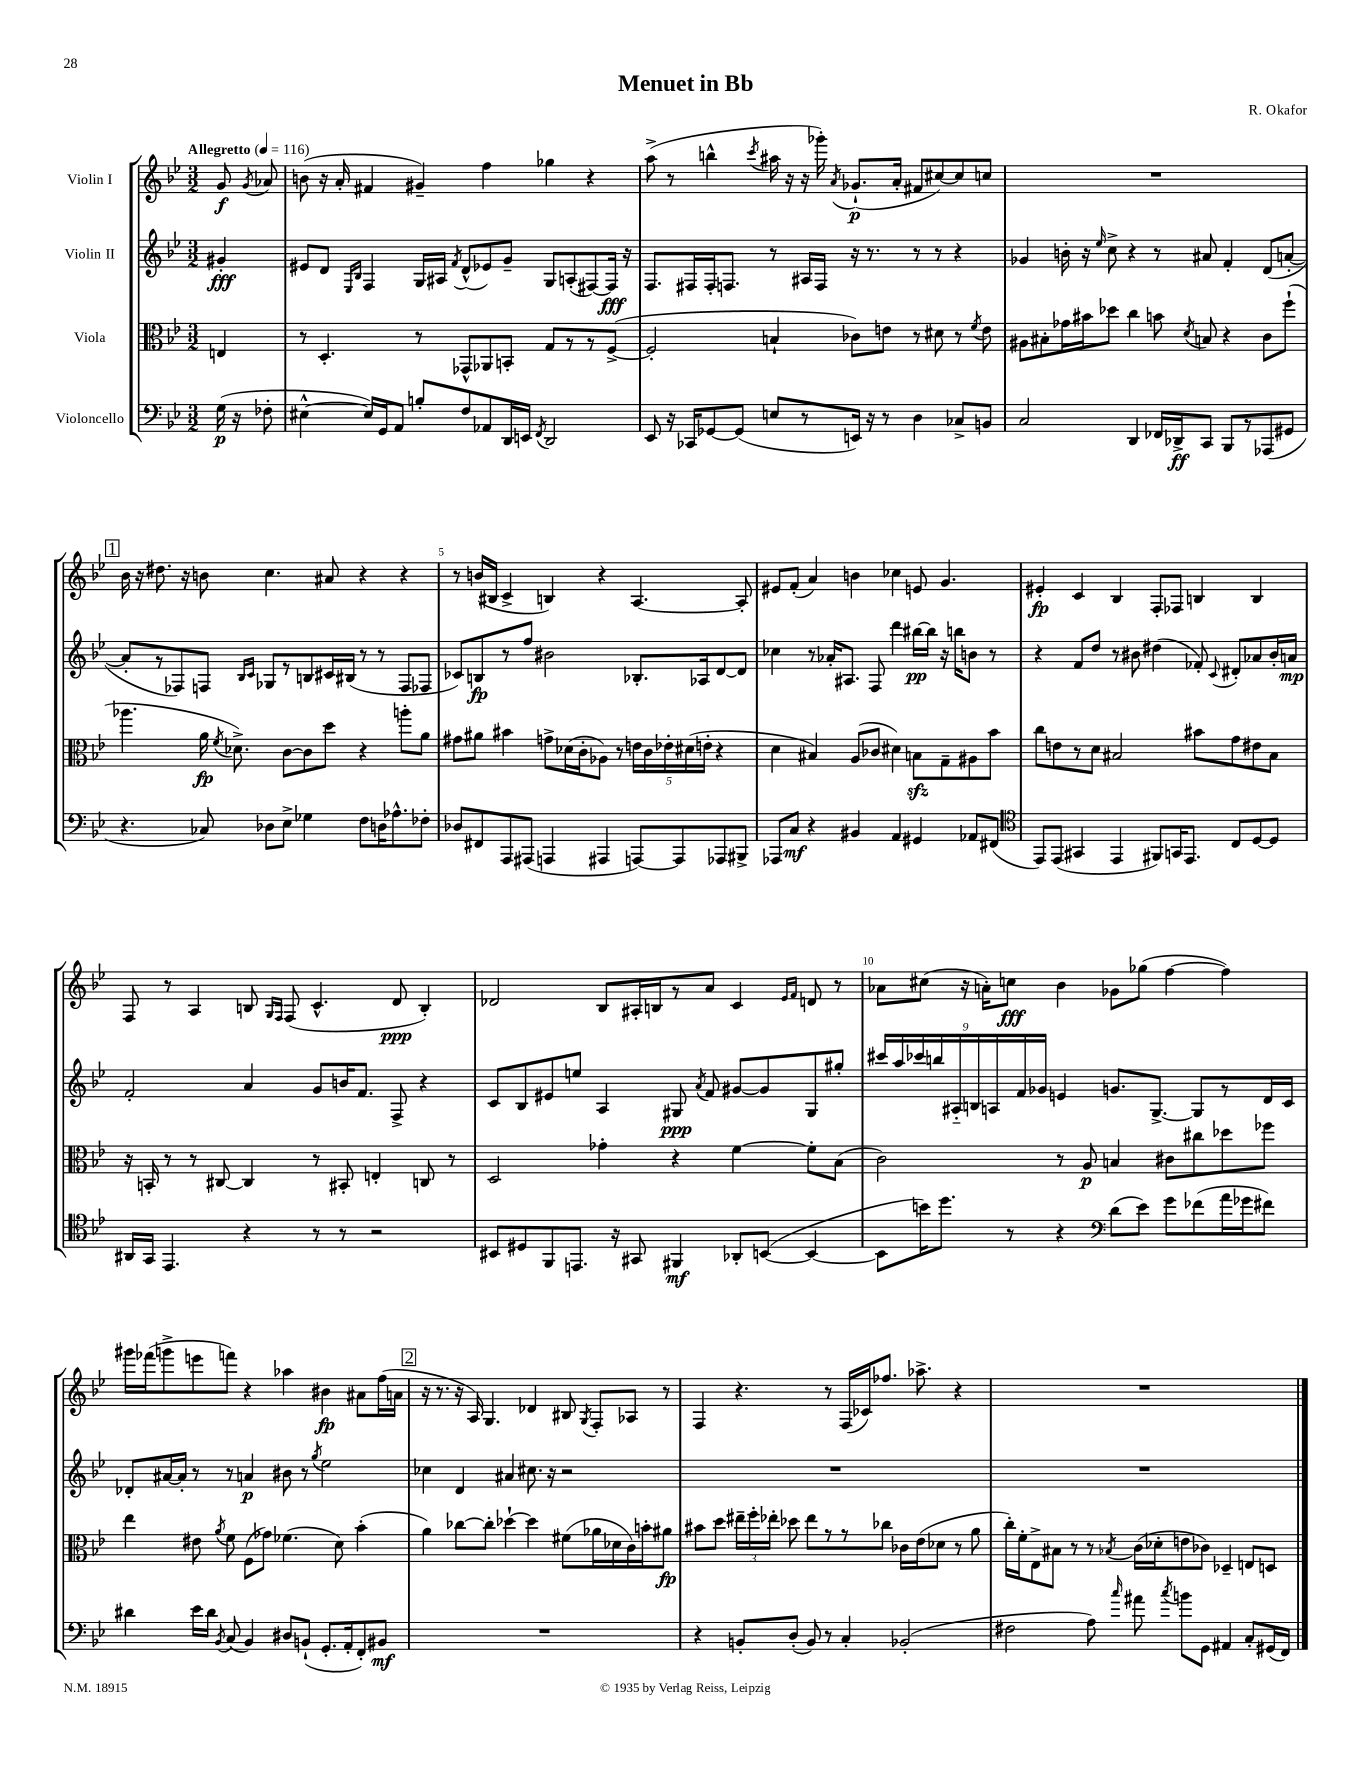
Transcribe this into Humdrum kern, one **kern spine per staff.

**kern	**kern	**kern	**kern
*staff4	*staff3	*staff2	*staff1
*clefF4	*clefC3	*clefG2	*clefG2
*k[b-e-]	*k[b-e-]	*k[b-e-]	*k[b-e-]
*M3/2	*M3/2	*M3/2	*M3/2
*MM116	*MM116	*MM116	*MM116
(16G	4E	4g#'	8g
16r	.	.	.
.	.	.	8qg
8F-'	.	.	8a-
=	=	=	=
[4E#^^	8r	8e#	(8b
.	4.D'	8d	16r
.	.	.	16a'
.	.	16qqE-	.
.	.	16qqB-	.
16E#])	.	4F	4f#
16GG	.	.	.
8AA	.	.	.
8B'	8r	16G	4g#~)
.	.	16A#	.
.	.	8qf	.
8F	8GG-^^	(8d^^	.
8AA-	8AA-	8e-)	4ff
16DD	8BB'	8g~	.
16EE	.	.	.
8qFF	.	.	.
2DD	8G	8G	4gg-
.	8r	(8A'	.
.	8r	[8F#)	4r
.	([8F^	16F#]	.
.	.	16r	.
=	=	=	=
8EE-	2F']	8.F	(8aa^
16r	.	.	8r
16CC-	.	16F#	.
[8GG-	.	16F#'	4bb^^
.	.	8.F	.
(8GG-]	.	.	.
.	.	.	8qccc
8E	4B`	8r	16aa#
.	.	.	16r
8r	.	16A#	16r
.	.	16F	16ggg-')
.	.	.	8qa
16EE)	8c-)	16r	(8.g-`
16r	.	8.r	.
8r	8e	.	.
.	.	.	16a'
4D	8r	8r	8f#
.	8d#	8r	[8cc#)
8C-^	8r	4r	8cc#]
.	8qf	.	.
8BB	8e	.	8cc
=	=	=	=
2C	8A#	4g-	1.r
.	8B#'	.	.
.	16g-	16b'	.
.	16b#	16r	.
.	.	16qqee-	.
.	8dd-	8cc^	.
4DD	4cc	4r	.
16FF-	8b	8r	.
16DD-^	.	.	.
.	8qd	.	.
8CC	8B	8a#	.
8BBB-	4r	4f'	.
8r	.	.	.
(8AAA-	8c	(8d	.
8GG#	(8ff`	[8a'	.
=	=	=	=
4.r	4.aa-	8a']	16b-
.	.	.	16r
.	.	8r	8.dd#
.	.	8F-)	.
.	.	.	16r
8C-)	16a	8F	8b
.	8qf	.	.
.	8.d-^)	.	.
.	.	16qqB-	.
.	.	16qqc	.
8D-	.	8G-	4.cc
8E-^	[8c	8r	.
4G-	8c]	8B	.
.	8dd	16c#	8a#
.	.	(16B#	.
8F	4r	8r	4r
16D	.	8r	.
8.A-^^	.	.	.
.	8aa'	8F	4r
8F-'	8a	8F-	.
=	=	=	=
8D-	8g#	8c-)	8r
8FF#	8a#	8B	(16b
.	.	.	16B#
8AAA	4b#	8r	4c^
(8AAA#	.	8ff	.
4AAA	8g^	2b#	4B)
.	(16d-	.	.
.	16c'	.	.
4AAA#	8A-)	.	4r
.	8r	.	.
[8AAA)	20e	8.B-'	[4.A
.	20c	.	.
.	20e-'	.	.
8AAA]	.	.	.
.	(20d#	.	.
.	.	16A-	.
.	20e'	.	.
8AAA-	4r	[8d	.
8BBB#^	.	8d]	8A']
=	=	=	=
8AAA-	4d	4cc-	8e#
8C	.	.	(8f'
4r	4B#)	8r	4a)
.	.	16a-'	.
.	.	8.A#	.
4BB#	(8A	.	4b
.	8c-	8F	.
4AA	4d#)	4ddd	4cc-
4GG#	8B	[16bb#	8e
.	.	16bb#]	.
.	8G~	16r	4.g
.	.	16bb	.
8AA-	8A#	8b	.
(8FF#	8b-	8r	.
=	=	=	=
*clefC4	*	*	*
8EE-)	8cc	4r	4e#'
(8EE-	8e	.	.
4GG#	8r	8f	4c
.	8d	8dd	.
4EE-	2B#	8r	4B-
.	.	8b#	.
8FF#)	.	(4dd#	8F'
16GG	.	.	8F-
8.EE-	.	.	.
.	8b#	8f-')	4B
.	.	8qqc	.
8C	8g	8d#'	.
[8D	8e#	8a-	4B
8D]	8B#	16b#'	.
.	.	16a	.
=	=	=	=
16AA#	16r	2f'	8F
16GG	16BB'	.	.
4.EE-	8r	.	8r
.	8r	.	4A
.	[8C#	.	.
4r	4C#]	4a	8B
.	.	.	16qqG
.	.	.	16qqF
.	.	.	(8F
8r	8r	8g	4.c^^
8r	8BB#'	16b	.
.	.	8.f	.
2r	4E'	.	.
.	.	8F^	8d
.	8C	4r	4B')
.	8r	.	.
=	=	=	=
8BB#	2D	8c	2d-
8D#	.	8B-	.
8FF	.	8e#	.
8.EE	.	8ee	.
.	4g-'	4A	8B-
16r	.	.	.
8GG#	.	.	16A#'
.	.	.	16B
4FF#	4r	8G#	8r
.	.	8qa	.
.	.	8f	8a
8AA-'	[4f	[8g#	4c
([8BB	.	8g#]	.
.	.	.	16qqe-
.	.	.	16qqf
4BB_	8f']	8G#	8d
.	(8B-	8gg#'	8r
=	=	=	=
8BB]	2c)	18ccc#	8a-
.	.	18aa	.
.	.	18ccc-	.
16b)	.	.	(8cc#
.	.	18bb	.
8.dd	.	.	.
.	.	18A#'~	.
.	.	.	16r
.	.	18B	.
.	.	.	16a')
.	.	18A	.
8r	.	.	8cc
.	.	18f	.
.	.	18g-	.
4r	8r	4e	4b-
.	8A	.	.
*clefF4	*	*	*
(8d	4B	8.g	8g-
8e-)	.	.	(8gg-
.	.	[8.G^	.
8g	8c#	.	[4ff
(8f-	8cc#	8G]	.
16a	8dd-	8r	4ff])
16g-	.	.	.
8f#)	8ff-	16d	.
.	.	16c	.
=	=	=	=
4d#	4ee-	8d-'	16ggg#
.	.	.	(16fff-
.	.	[16a#	8ggg^
.	.	16a#']	.
16e-	8e#	8r	8eee
16d#	.	.	.
8qBB-	8qa	.	.
(8C	8f	8r	8fff)
4BB-)	(8F	4a	4r
.	8g-)	.	.
8D#	(4.f-	8b#	4aa-
(8BB`	.	8r	.
.	.	8qgg	.
8.GG'	.	2ee-	4b#
.	8d)	.	.
16AA'	.	.	.
8FF')	(4b-'	.	8a#
8BB#	.	.	(16ff
.	.	.	16a
=	=	=	=
1.r	4a)	4cc-	16r
.	.	.	8.r
.	[8cc-	4d	16r
.	.	.	16A)
.	8cc-']	.	4.G
.	[4dd-`	4a#	.
.	4dd-]	8.cc#	4d-
.	.	16r	.
.	(8f#	2r	8B#
.	.	.	8qG
.	16a-	.	8F'
.	16d-	.	.
.	16c)	.	8A-
.	16b'	.	.
.	8a#	.	8r
=	=	=	=
4r	8b#	1.r	4F
.	8dd	.	.
8BB'	24ee#~	.	4.r
.	24ff'	.	.
.	24ee-'	.	.
(8D'	8dd-	.	.
8BB)	8ee-	.	.
8r	8r	.	8r
4C'	8r	.	(16F
.	.	.	16c-)
.	8cc-	.	8.ff-
(2BB-'	16c-	.	.
.	(16e-	.	8.aa-^
.	8d-	.	.
.	8r	.	4r
.	8a	.	.
=	=	=	=
2F#	16cc')	1.r	1.r
.	16f'	.	.
.	8E-^	.	.
.	8B#	.	.
.	8r	.	.
8A)	8r	.	.
16qqcc	8qB-	.	.
8a#	(16c	.	.
.	16d-'	.	.
8qcc	.	.	.
8b	8e	.	.
8GG	8c-)	.	.
4AA#	4D-~	.	.
8C'	8E	.	.
(16GG#	8D	.	.
16FF)	.	.	.
==	==	==	==
*-	*-	*-	*-
